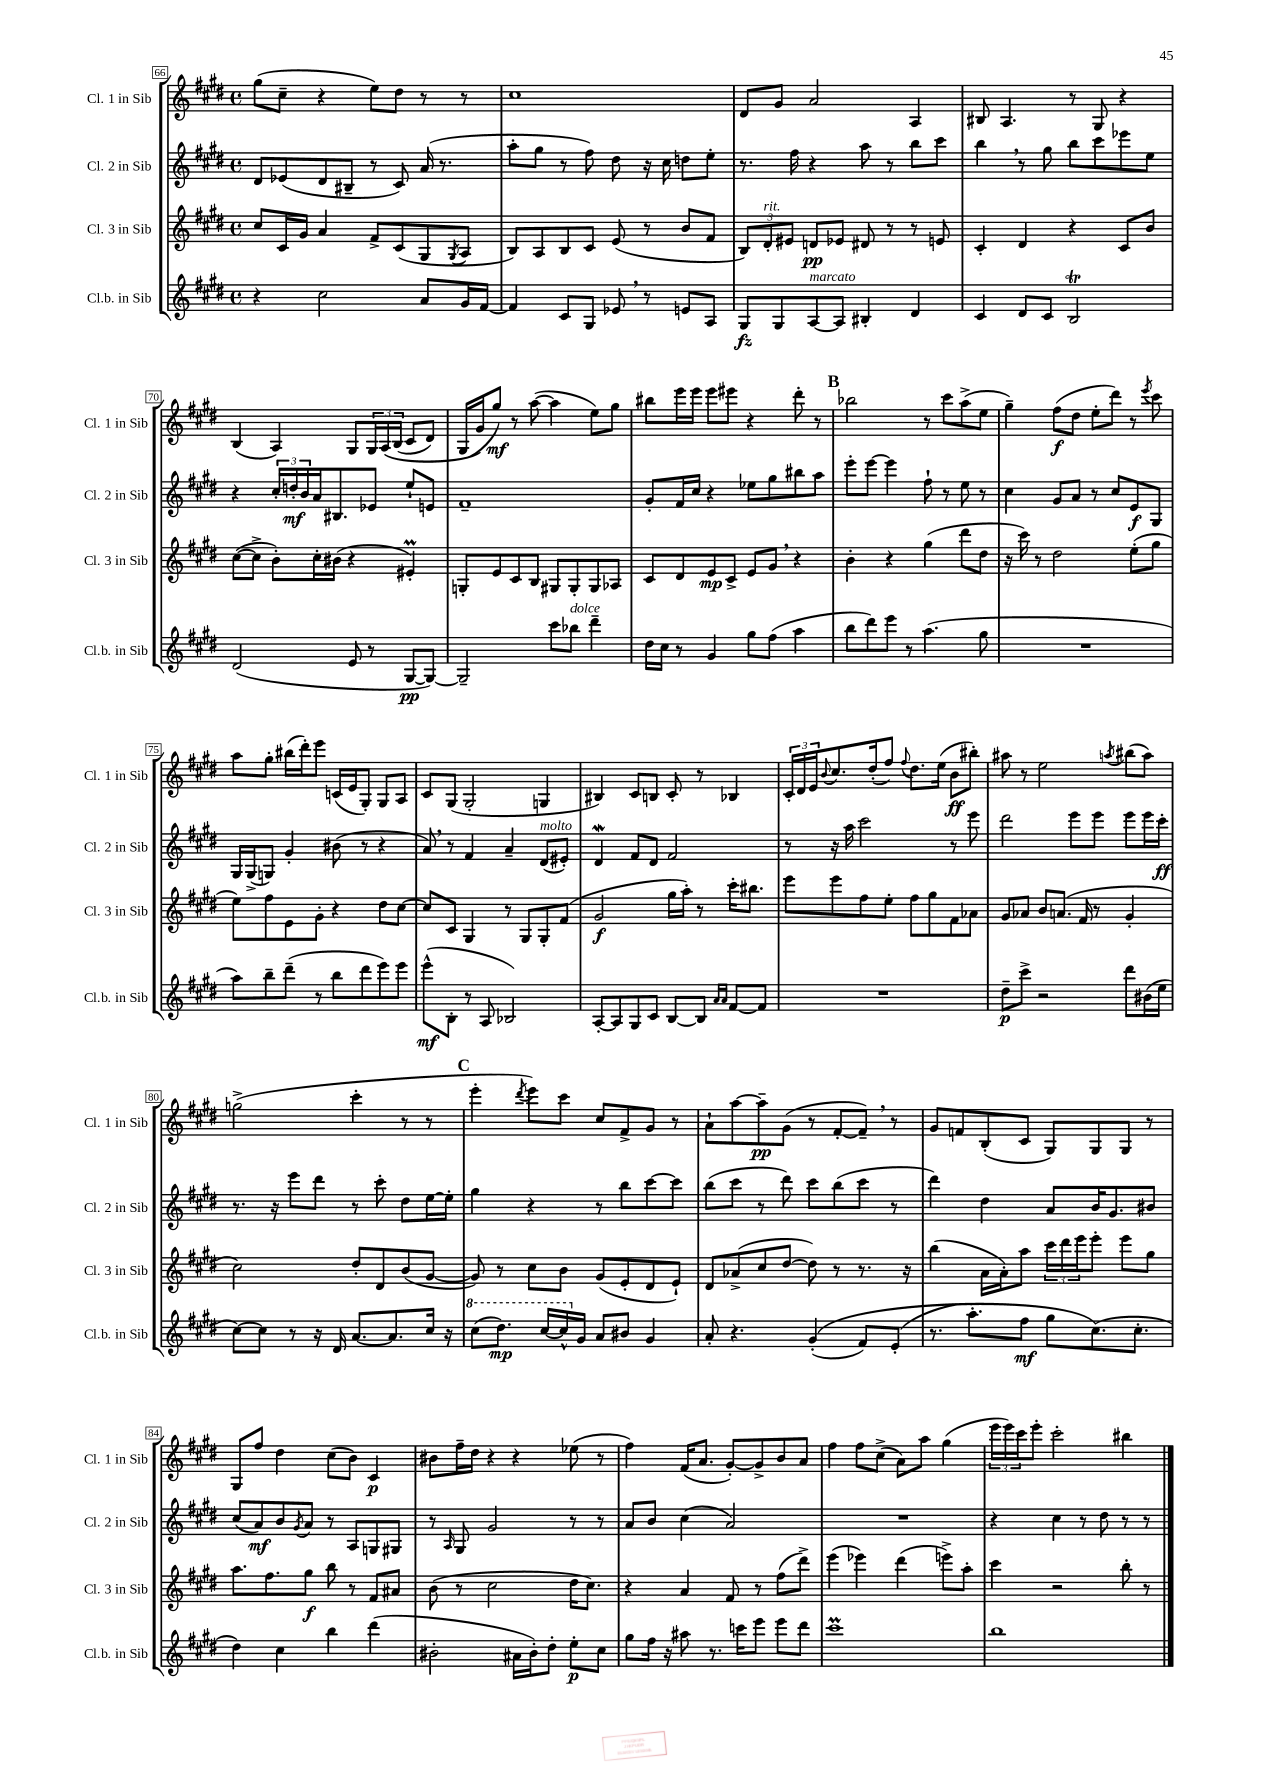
<<
\new StaffGroup <<
\new Staff = "s0" \with { instrumentName = "Cl. 1 in Sib" shortInstrumentName = "Cl. 1 in Sib" } {
    \clef treble \key e \major \defaultTimeSignature \time 4/4
    gis''8( cis''8-- r4 e''8) dis''8 r8 r8 |
    cis''1 |
    dis'8 gis'8 a'2 a4 |
    bis8 a4. r8 gis8 r4 |
    b4( a4) gis8 \tuplet 3/2 { gis16 a16\( b16( } cis'8 dis'8) |
    gis16( gis'16\) gis''8\mf) r8 a''8~( a''4 e''8) gis''8 |
    bis''8 e'''16 e'''16 e'''8 eis'''8 r4 dis'''8-. r8 |
    \mark \markup { \bold "B" } bes''2 r8 cis'''8 a''8->( e''8 |
    gis''4--) fis''8\f( dis''8 e''8-. dis'''8) r8 \acciaccatura { e'''8 } cis'''8 |
    a''8 gis''8-. bis''16( dis'''16-.) e'''8 c'16( e'16 gis8-.) gis8 a8 |
    cis'8 gis8( gis2-. g4 |
    bis4) cis'8 b8 cis'8-. r8 bes4 |
    \tuplet 3/2 { cis'16-. dis'16 e'16 } \appoggiatura { b'8 } cis''8. dis''16-.( fis''8) \appoggiatura { fis''8 } dis''8. e''16( b'8\ff bis''8-.) |
    ais''8 r8 e''2 \acciaccatura { a''8 } bis''8( a''8) |
    g''2->( cis'''4-. r8 r8 |
    \mark \markup { \bold "C" } e'''4-. \acciaccatura { dis'''8 } e'''8) cis'''8 cis''8 fis'8-> gis'8 r8 |
    a'8-! a''8~ a''8--\pp gis'8( r8 fis'8~-. fis'8--) \breathe r8 |
    gis'8 f'8 b8-.( cis'8 gis8) gis8 gis8 r8 |
    gis8 fis''8 dis''4 cis''8( b'8) cis'4\p |
    bis'8 fis''16-- dis''16 r4 r4 ees''8( r8 |
    fis''4) fis'16( a'8. gis'8~-.) gis'8-> b'8 a'8 |
    fis''4 fis''8 cis''8->( a'8) a''8 gis''4( |
    \tuplet 3/2 { e'''16 e'''16) cis'''16 } e'''8-. cis'''2-. bis''4 \bar "|." |
}
\new Staff = "s1" \with { instrumentName = "Cl. 2 in Sib" shortInstrumentName = "Cl. 2 in Sib" } {
    \clef treble \key e \major \defaultTimeSignature \time 4/4
    dis'8 ees'8( dis'8 bis8-- r8 cis'8) a'16( r8. |
    a''8-. gis''8 r8 fis''8) dis''8 r16 cis''16 d''8 e''8-. |
    r8. fis''16 r4 a''8 r8 b''8 cis'''8 |
    b''4 \breathe r8 gis''8 b''8 cis'''8 ees'''8 e''8 |
    r4 \tuplet 3/2 { cis''16-. d''16-.\mf b'16 } a'16 bis8. ees'8 e''8-! e'8 |
    fis'1-- |
    gis'8-. fis'16 cis''16 r4 ees''8 gis''8 bis''8 a''8 |
    \mark \markup { \bold "B" } e'''8-. e'''8~ e'''4 fis''8-! r8 e''8 r8 |
    cis''4 gis'8 a'8 r8 cis''8 e'8\f gis8 |
    gis16 gis16->( g8) gis'4-. bis'8( r8 r4 |
    a'8) \breathe r8 fis'4 a'4-- dis'8^\markup { \italic "molto" }( eis'8-.) |
    dis'4\mordent fis'8 dis'8 fis'2 |
    r8 r16 a''16 cis'''2 r8 e'''8 |
    dis'''2 e'''8 e'''8 e'''8 e'''16 cis'''16-.\ff |
    r8. r16 e'''8 dis'''8 r8 cis'''8-. dis''8 e''16~ e''16-. |
    \mark \markup { \bold "C" } gis''4 r4 r8 b''8 cis'''8~ cis'''8 |
    b''8( cis'''8 r8 dis'''8) cis'''8 b''8( cis'''8 r8 |
    dis'''4) dis''4 a'8 b'16 gis'8. bis'8 |
    cis''8( a'8\mf) b'8 \acciaccatura { gis'8 } a'8 r8 a8 g8 gis8 |
    r8 \grace { a16 } gis8 gis'2 r8 r8 |
    a'8 b'8 cis''4( a'2) |
    R1 |
    r4 cis''4 r8 dis''8 r8 r8 \bar "|." |
}
\new Staff = "s2" \with { instrumentName = "Cl. 3 in Sib" shortInstrumentName = "Cl. 3 in Sib" } {
    \clef treble \key e \major \defaultTimeSignature \time 4/4
    cis''8 cis'16 gis'16 a'4 fis'8-> cis'8( gis8 \acciaccatura { gis8 } a8 |
    b8) a8 b8 cis'8 e'8( r8 b'8 fis'8 |
    \tuplet 3/2 { b8) dis'8-.^\markup { \italic "rit." } eis'8 } d'8\pp ees'8 dis'8 r8 r8 e'8 |
    cis'4-. dis'4 r4 cis'8 b'8 |
    cis''8~( cis''8-> b'8-.) cis''16-. bis'16( r4 eis'4-.\prall) |
    g8-. e'8 cis'8 b8 gis8 gis8-. gis8 aes8 |
    cis'8 dis'8 e'8\mp cis'8-> e'8 gis'8 \breathe r4 |
    \mark \markup { \bold "B" } b'4-. r4 gis''4( dis'''8 dis''8 |
    r16 cis'''16) r8 dis''2 e''8-.( gis''8 |
    e''8) fis''8 e'8 gis'8-. r4 dis''8 cis''8~ |
    cis''8 cis'8 gis4 r8 gis8 gis8-. fis'8( |
    gis'2\f gis''16 a''16-.) r8 cis'''16-. bis''8. |
    e'''8 e'''8 fis''8 e''8-. fis''8 gis''8 fis'8 aes'8 |
    gis'8 aes'8 b'8 a'8.( fis'16 r8 gis'4-. |
    cis''2) dis''8-. dis'8 b'8( gis'8~ |
    \mark \markup { \bold "C" } gis'8) r8 cis''8 b'8 gis'8( e'8-. dis'8 e'8-!) |
    dis'8 aes'8->( cis''8 dis''8~ dis''8) r8 r8. r16 |
    b''4( a'16 a'16-.) a''8 \tuplet 3/2 { cis'''16 dis'''16 e'''16 } e'''8-. e'''8 gis''8 |
    a''8. fis''8. gis''8\f b''8 r8 fis'8 ais'8 |
    b'8( r8 cis''2 dis''16 cis''8.) |
    r4 a'4 fis'8 r8 fis''8( dis'''8->) |
    e'''4( ees'''4) dis'''4( e'''8->) a''8-. |
    cis'''4 r2 b''8-. r8 \bar "|." |
}
\new Staff = "s3" \with { instrumentName = "Cl.b. in Sib" shortInstrumentName = "Cl.b. in Sib" } {
    \clef treble \key e \major \defaultTimeSignature \time 4/4
    r4 cis''2 a'8 gis'16 fis'16~ |
    fis'4 cis'8 gis8 ees'8 \breathe r8 e'8 a8 |
    gis8\fz gis8 a8~^\markup { \italic "marcato" } a8 bis4-. dis'4 |
    cis'4 dis'8 cis'8 b2\trill |
    dis'2( e'8 r8 gis8~\pp gis8~) |
    gis2-- cis'''8 bes''8^\markup { \italic "dolce" } dis'''4-- |
    dis''16 cis''16 r8 gis'4 gis''8 fis''8( a''4 |
    \mark \markup { \bold "B" } b''8 dis'''8) e'''8 r8 a''4.( gis''8 |
    R1 |
    a''8) b''8-- dis'''8--( r8 b''8 dis'''8 e'''8) e'''8 |
    e'''8-^\mf( b8-. r8 a8 bes2) |
    a8~-. a8 gis8 cis'8 b8~ b8 \grace { a'16 a'16 } fis'8~ fis'8 |
    R1 |
    dis''8--\p cis'''8-> r2 dis'''8 bis'16( e''16 |
    cis''8~) cis''8 r8 r16 dis'16 a'8.~ a'8. cis''16 r16 |
    \mark \markup { \bold "C" } \ottava #1 cis'''8( dis'''8.\mp) cis'''16~ cis'''16-^ \ottava #0 gis'16 a'8 bis'8 gis'4 |
    a'8-. r4. gis'4-.(\( fis'8) e'8-.( |
    r8. a''8.-.) fis''8\mf gis''8 cis''8.(\) cis''8.-. |
    dis''4) cis''4 b''4 dis'''4( |
    bis'2-. ais'16 bis'16-.) dis''8-. e''8-.\p cis''8 |
    gis''8 fis''16 r16 ais''8 r8. c'''16 e'''8 e'''8 dis'''8 |
    cis'''1\prall |
    b''1 \bar "|." |
}
>>
>>
\layout { \context { \Score currentBarNumber = #66 \override BarNumber.stencil = #(make-stencil-boxer 0.1 0.3 ly:text-interface::print) } }
